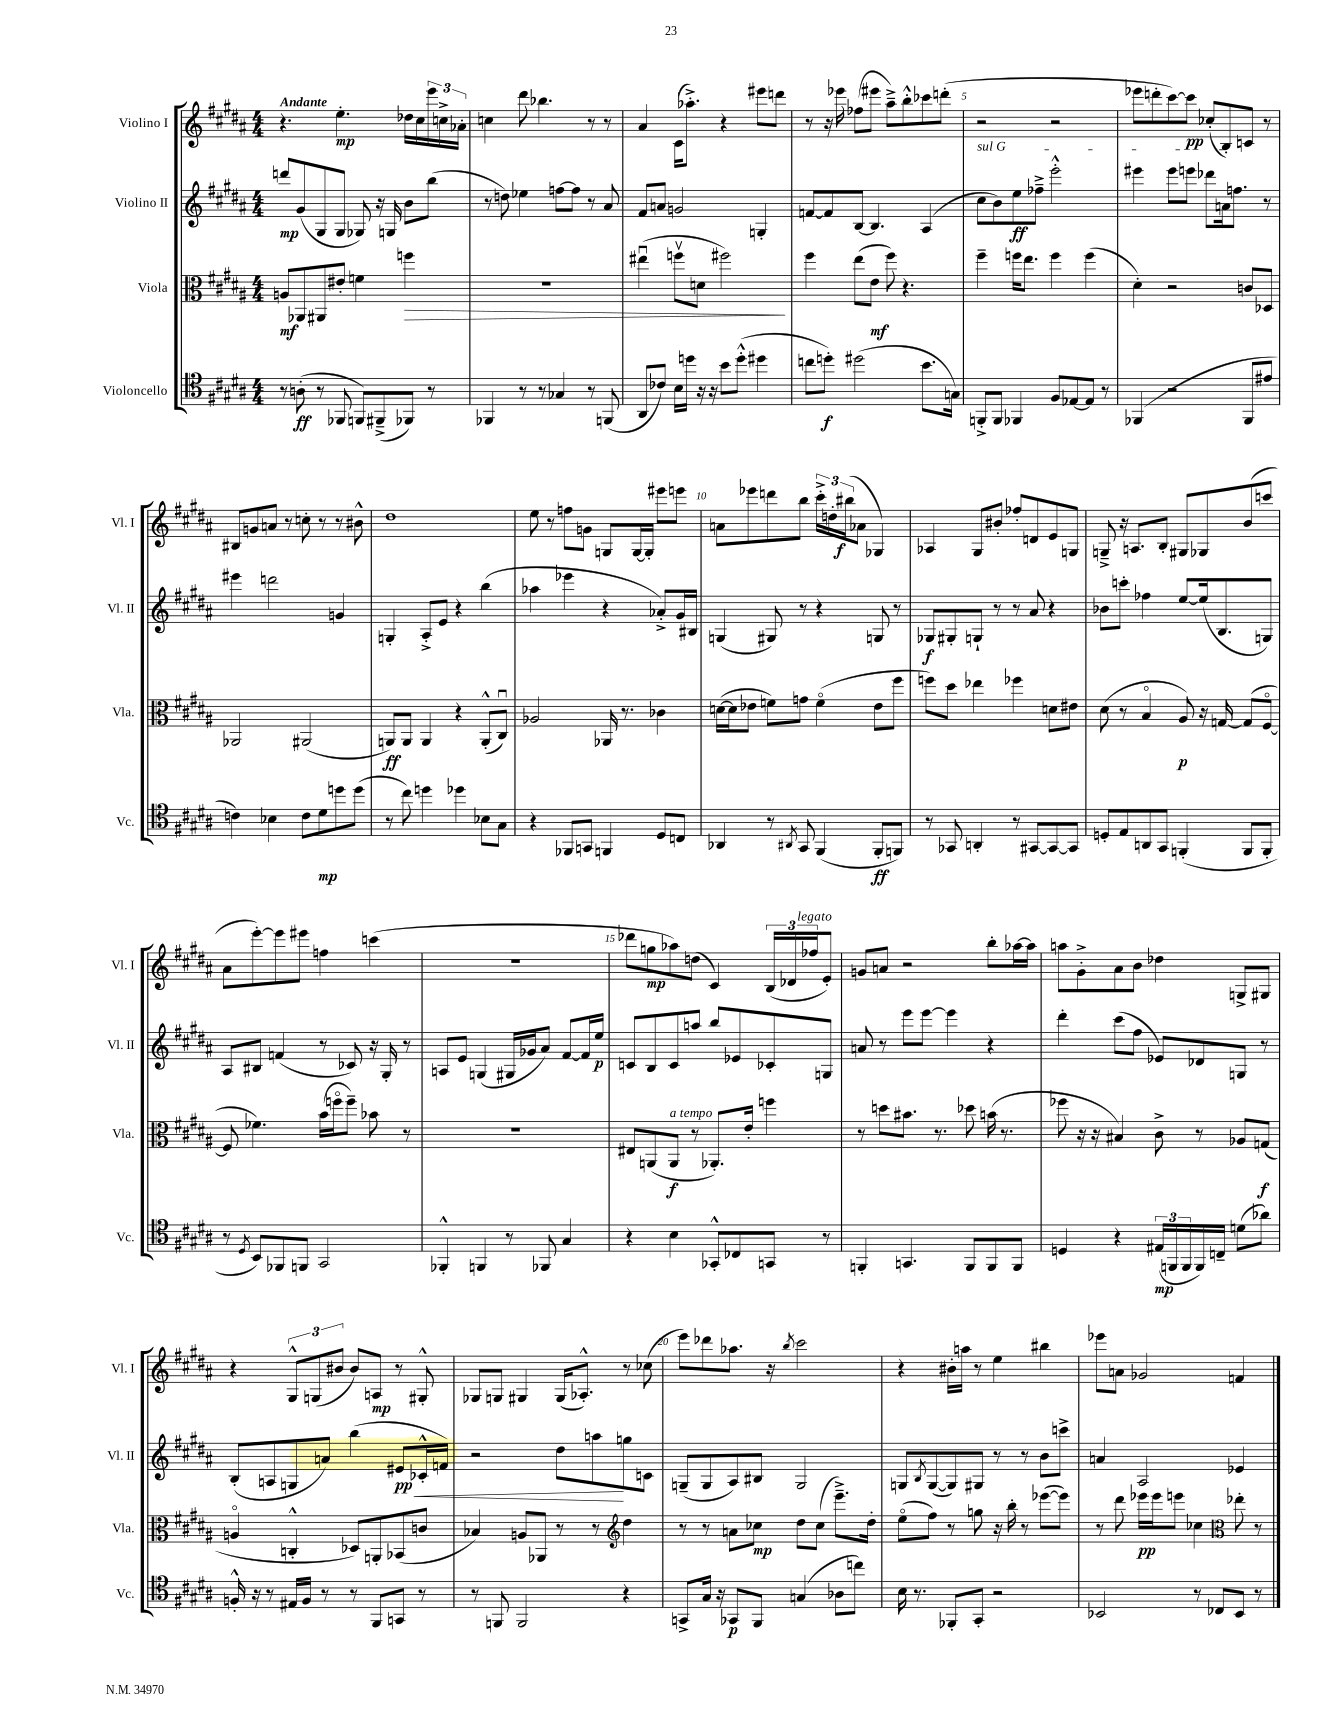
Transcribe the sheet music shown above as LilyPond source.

<<
\new StaffGroup <<
\new Staff = "s0" \with { instrumentName = "Violino I" shortInstrumentName = "Vl. I" } {
    \clef treble \key b \major \numericTimeSignature \time 4/4 \tempo "Andante"
    r4. e''4.-.\mp des''16 cis''16 \tuplet 3/2 { e'''16 c''16-> aes'16-. } |
    c''4 dis'''8 bes''4. r8 r8 |
    ais'4 cis'16( aes''8.-.->) r4 eis'''8 d'''8 |
    r8 r16 ees'''16 fes''8( eis'''8 ais''8--->) b''8-.-^ ces'''8 d'''8-.( |
    r2 r2 |
    ees'''8 d'''8-. cis'''8~) cis'''8\pp ces''8-.( b8-.) c'8 r8 |
    bis8 g'8 a'8 r8 c''8-. r8 r8 bis'8-^ |
    dis''1 |
    e''8 r8 f''8 g'8 g8 g16~ g16-. eis'''8 e'''8 |
    a'8 ees'''8 d'''8 b''8 \tuplet 3/2 { cis'''16-.-> d''16-. bis''16\f( } aes'8 ges4) |
    aes4 gis8 bis'8-. fes''8-. d'8 e'8 g8 |
    g8---> r16 a8. b8-. gis8 ges8 b'8( c'''8 |
    ais'8 e'''8~-.) e'''8 eis'''8 f''4 c'''4( |
    R1 |
    des'''8 g''8\mp aes''8) d''8( cis'4) \tuplet 3/2 { b16( des'16 fes''16^\markup { \italic "legato" } } e'8-.) |
    g'8 a'8 r2 b''8-. aes''16~ aes''16 |
    a''8 gis'8-.-> ais'8 b'8 des''4 g8-> gis8 |
    r4 \tuplet 3/2 { gis8-^ g8( bis'8 } bis'8) a8\mp r8 gis8-.-^ |
    ges8 g8 gis4 gis16( aes8.-.-^) r8 ces''8( |
    e'''8) des'''8 aes''8. r16 \acciaccatura { b''8 } cis'''2 |
    r4 bis'16-. a''16 r8 e''4 bis''4 |
    ees'''8 a'8 ges'2 f'4 \bar "|." |
}
\new Staff = "s1" \with { instrumentName = "Violino II" shortInstrumentName = "Vl. II" } {
    \clef treble \key b \major \numericTimeSignature \time 4/4
    d'''8\mp gis'8( gis8 gis8 ges8) r16 g16 b'8 b''8( |
    r8 d''8) ees''4 f''8~ f''8 r8 ais'8 |
    fis'8 a'8 g'2 g4-. |
    f'8~ f'8 b8~ b4. ais4( |
    \once \override TextSpanner.bound-details.left.text = \markup { \italic "sul G" } cis''8\startTextSpan b'8) e''8\ff fes''8---> e'''2-.-^ |
    eis'''4 eis'''8 e'''8 des'''8 a'16 f''8.\stopTextSpan r8 |
    eis'''4 d'''2 g'4 |
    g4-. ais8-.-> e'8 r4 b''4( |
    aes''4 ees'''4 r4 aes'8-.->) gis'16 bis16 |
    g4( gis8) r8 r4 g8 r8 |
    ges8\f gis8-. g8-! r8 r8 ais'8 r4 |
    bes'8 c'''8-. fes''4 e''8~ e''16( b8. g8) |
    ais8 bis8 f'4( r8 ces'8) r16 gis16-. r8 |
    a8 e'8 g4( gis16 ges'16 ais'8) fis'8~ fis'16 e''16\p |
    c'8 b8 c'8 a''8 b''8 ees'8 ces'8-. g8 |
    a'8 r8 e'''8 e'''8~ e'''4 r4 |
    dis'''4-. cis'''8( fis''8 ees'8) des'8 g8 r8 |
    b8-.( a8 g8 a'8) b''4( eis'8\pp\< ces'16-.-^ f'16) |
    r2 dis''8 a''8\! g''8 c'8 |
    g8--( g8 ais8) bis8 g2 |
    g8 \acciaccatura { b8 } g8~( g8) gis8 r8 r8 b'8 c'''8-> |
    a'4 ais2 ees'4 \bar "|." |
}
\new Staff = "s2" \with { instrumentName = "Viola" shortInstrumentName = "Vla." } {
    \clef alto \key b \major \numericTimeSignature \time 4/4
    a8\mf aes,8 ais,8 eis'8-. f'4 f''4\> |
    R1 |
    eis''4\downbow( f''8\upbow d'8 fis''2\!) |
    fis''4 e''8( e'8\mf fis''8) r4. |
    fis''4-- f''16 e''8. f''4 f''4( |
    dis'4-.) r2 c'8 des8 |
    aes,2 ais,2( |
    a,8\ff) a,8 a,4 r4 a,8-.-^( cis8\downbow) |
    aes2 aes,16 r8. ces'4 |
    d'16~( d'16 ees'8 f'8) g'8 f'4\flageolet( ees'8 fis''8 |
    f''8) dis''8 ees''4 fes''4 d'8 eis'8 |
    dis'8( r8 b4\flageolet ais8\p) r16 g16~ g8( fis8~\flageolet |
    fis8 fes'4.) b'16( f''16\flageolet f''8--) bes'8 r8 |
    R1 |
    eis8 a,8( a,8\f^\markup { \italic "a tempo" } r8 aes,8.-.) e'16-. f''4 |
    r8 d''8 bis'8. r8. des''8 b'16( r8. |
    fes''8 r16 r16 bis4) cis'8-> r8 aes8 g8\f( |
    a4\flageolet c4-.-^ des8) a,8-. bes,8( c'8 |
    bes4) a8 aes,8 r8 r8 \clef treble dis''4 |
    r8 r8 a'8 ces''8\mp dis''8 ces''8( e'''8.--->) dis''16-. |
    e''8\flageolet( fis''8) r8 g''8 r16 b''16-. r8 ees'''8~( ees'''8) |
    r8 dis'''8 ees'''16\pp ees'''16 e'''8 ces''4 \clef alto ees''8-. r8 \bar "|." |
}
\new Staff = "s3" \with { instrumentName = "Violoncello" shortInstrumentName = "Vc." } {
    \clef tenor \key b \major \numericTimeSignature \time 4/4
    r8 a8-.\ff( r8 fes,8 f,8) fis,8--->( fes,8) r8 |
    fes,4 r8 r8 ges4 r8 f,8( |
    ais,8 ces'8) b16 d''16 r16 r16 b'8 d''8-.-^( dis''4 |
    c''8 d''8-.\f) dis''2( b'8. g16) |
    f,8-.-> f,8 fes,4 fis8 ees8~ ees8 r8 |
    fes,4( r2 fes,8 eis'8 |
    c'4) bes4 c'8 dis'8\mp d''8 d''8( |
    r8 cis''8) d''4 des''4 bes8 gis8 |
    r4 fes,8 g,8 f,4 dis8 c8 |
    aes,4 r8 \acciaccatura { ais,8 } gis,8 fis,4( fis,8-.\ff f,8) |
    r8 ges,8 a,4-. r8 gis,8~ gis,8~ gis,8 |
    d8-. e8 a,8 gis,8 f,4-.( f,8 f,8-. |
    r8 \acciaccatura { dis8 } b,8) fes,8 f,8 gis,2 |
    fes,4-.-^ f,4 r8 fes,8 gis4 |
    r4 b4 ges,8-.-^ ces8 g,8 r8 |
    f,4-. g,4. f,8 f,8 f,8 |
    d4 r4 \tuplet 3/2 { eis16\mp( f,16 f,16 } f,16) c16-- d'8( aes'8) |
    f16-.-^ r16 r8 eis16 f16 r8 r8 fis,8 g,8 r8 |
    r8 f,8 f,2 r4 |
    g,8-> gis16 r16 ges,8\p fis,8 g4( aes8 c''8) |
    b16 r8. fes,8-. gis,8-. r2 |
    bes,2 r8 ces8 bes,8 r8 \bar "|." |
}
>>
>>
\layout { \context { \Score \override BarNumber.break-visibility = ##(#f #t #t) barNumberVisibility = #(every-nth-bar-number-visible 5) } }
